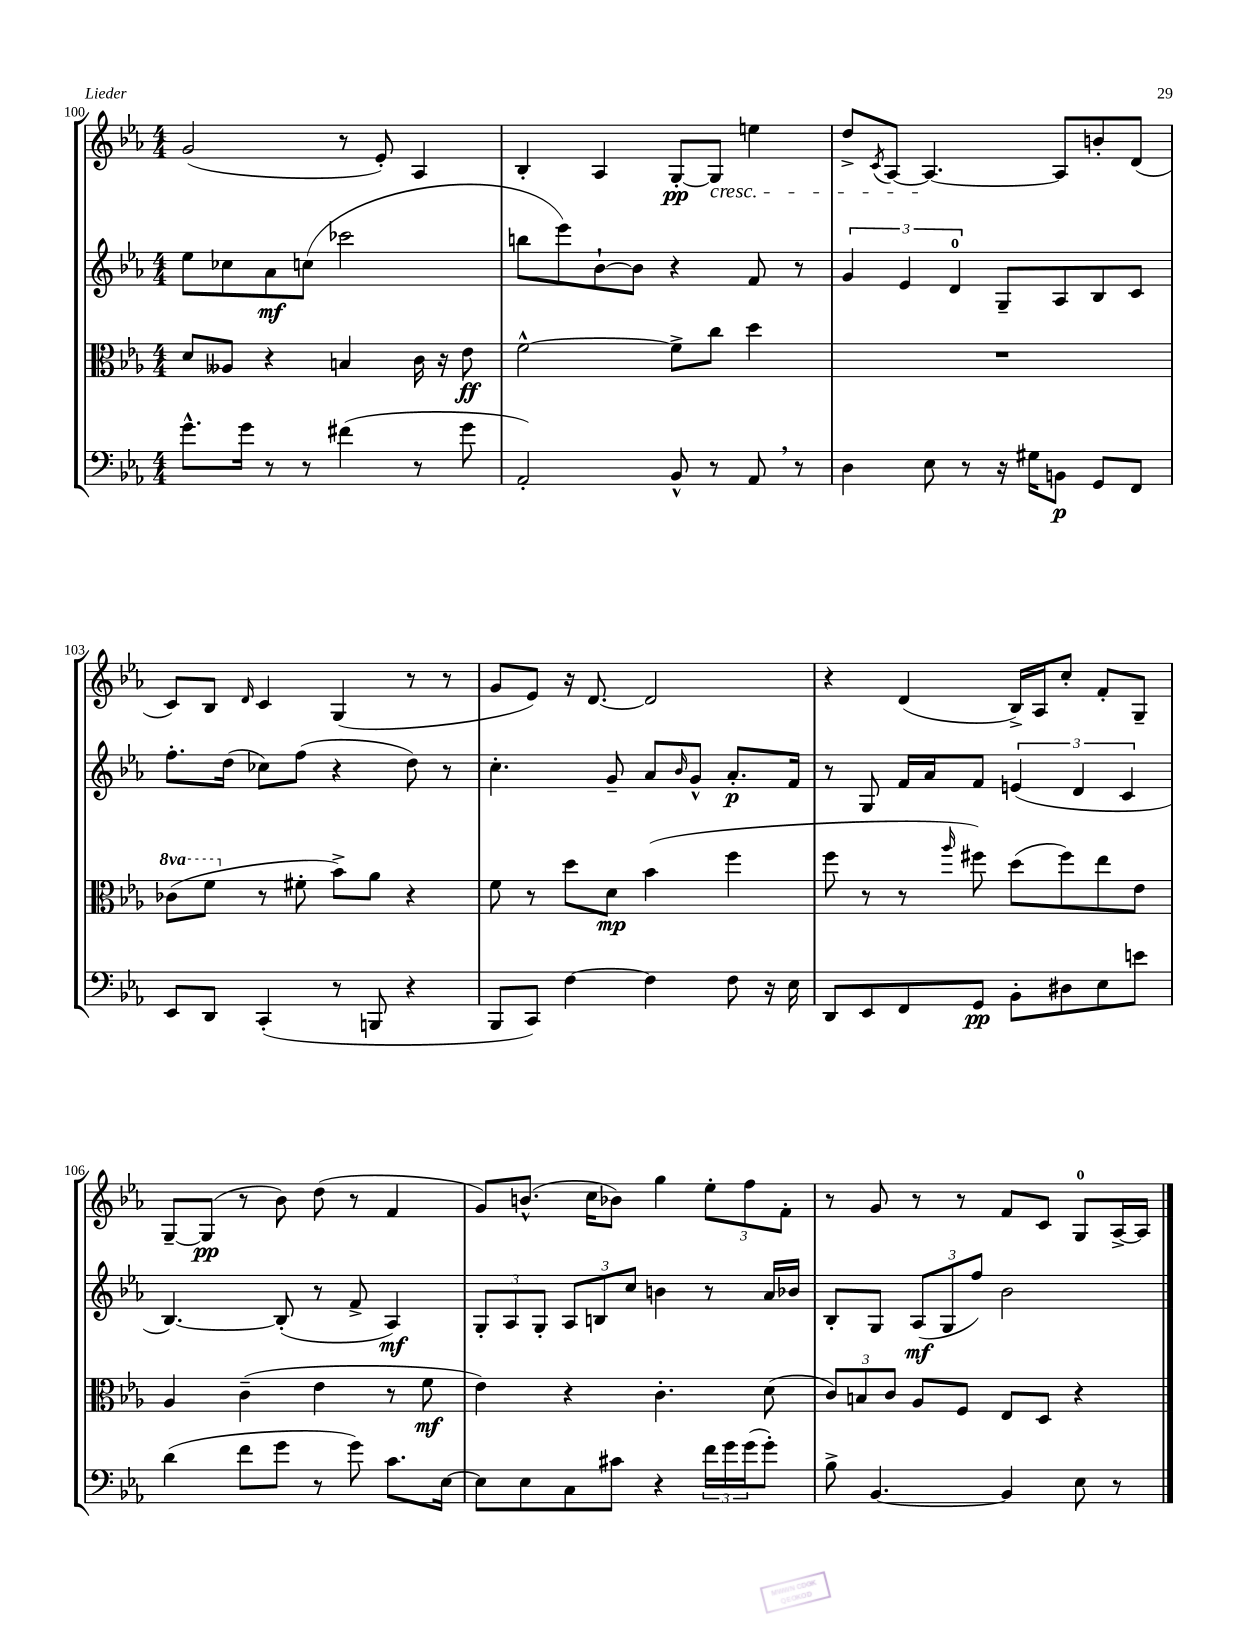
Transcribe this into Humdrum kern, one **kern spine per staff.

**kern	**dynam	**kern	**dynam	**kern	**dynam	**kern	**dynam
*part4	*part4	*part3	*part3	*part2	*part2	*part1	*part1
*staff4	*staff4	*staff3	*staff3	*staff2	*staff2	*staff1	*staff1
*clefF4	*	*clefC3	*	*clefG2	*	*clefG2	*
*k[b-e-a-]	*	*k[b-e-a-]	*	*k[b-e-a-]	*	*k[b-e-a-]	*
*M4/4	*	*M4/4	*	*M4/4	*	*M4/4	*
=100	=100	=100	=100	=100	=100	=100	=100
8.g^^\L	.	8d/L	.	8ee-\L	.	(2g/	.
.	.	8A--X/J	.	8cc-X\	.	.	.
16g\Jk	.	.	.	.	.	.	.
8r	.	4r	.	8a-\	mf	.	.
8r	.	.	.	(8ccn\J	.	.	.
(4f#X\	.	4Bn/	.	2ccc-X\	.	8r	.
.	.	.	.	.	.	8e-'/)	.
8r	.	16c\	.	.	.	4A-/	.
.	.	16r	.	.	.	.	.
8g\	.	8e-\	ff	.	.	.	.
=101	=101	=101	=101	=101	=101	=101	=101
2AA-'/)	.	[2f^^\	.	8bbn\L	.	4B-'/	.
.	.	.	.	8eee-\)	.	.	.
.	.	.	.	[8b-`\	.	4A-/	.
.	.	.	.	8b-\J]	.	.	.
8BB-^^/	.	8f^\L]	.	4r	.	[8G'/L	pp
!	!	!	!	!	!	!LO:TX:b:i:t=cresc.	!
8r	.	8cc\J	.	.	.	8G/J]	.
8AA-,/	.	4dd\	.	8f/	.	4een\	.
8r	.	.	.	8r	.	.	.
=102	=102	=102	=102	=102	=102	=102	=102
4D\	.	1r	.	6g/	.	8dd^/L	.
.	.	.	.	.	.	8qc/	.
.	.	.	.	.	.	[8A-/J	.
.	.	.	.	6e-/	.	.	.
8E-\	.	.	.	.	.	4.A-/_	.
.	.	.	.	6d/	.	.	.
8r	.	.	.	.	.	.	.
16r	.	.	.	8G~/L	.	.	.
16G#X\KL	.	.	.	.	.	.	.
8BBn\J	p	.	.	8A-/	.	8A-/L]	.
8GG/L	.	.	.	8B-/	.	8bn'/	.
8FF/J	.	.	.	8c/J	.	(8d/J	.
!!LO:LB:g=z
=103	=103	=103	=103	=103	=103	=103	=103
*	*	*8va	*	*	*	*	*
8EE-/L	.	(8cc-X\L	.	8.ff'\L	.	8c/L)	.
8DD/J	.	8ff\J	.	.	.	8B-/J	.
.	.	.	.	(16dd\Jk	.	.	.
.	.	.	.	.	.	16qqd/	.
*	*	*X8va	*	*	*	*	*
(4CC'/	.	8r	.	8cc-X\L)	.	4c/	.
.	.	8f#X'\	.	(8ff\J	.	.	.
8r	.	8b-^\L)	.	4r	.	(4G/	.
8BBBn/	.	8a-\J	.	.	.	.	.
4r	.	4r	.	8dd\)	.	8r	.
.	.	.	.	8r	.	8r	.
=104	=104	=104	=104	=104	=104	=104	=104
8BBB-/L	.	8f\	.	4.cc'\	.	8g/L	.
8CC/J)	.	8r	.	.	.	8e-/J)	.
[4F\	.	8dd\L	.	.	.	16r	.
.	.	.	.	.	.	[8.d/	.
.	.	8d\J	mp	8g~/	.	.	.
4F\]	.	(4b-\	.	8a-/L	.	2d/]	.
.	.	.	.	16qqb-/	.	.	.
.	.	.	.	8g^^/J	.	.	.
8F\	.	4ff\	.	8.a-'/L	p	.	.
16r	.	.	.	.	.	.	.
16E-\	.	.	.	16f/Jk	.	.	.
=105	=105	=105	=105	=105	=105	=105	=105
8DD/L	.	8ff\	.	8r	.	4r	.
8EE-/	.	8r	.	8G/	.	.	.
8FF/	.	8r	.	16f/LL	.	(4d/	.
.	.	.	.	16a-/J	.	.	.
.	.	16qqaa-/	.	.	.	.	.
8GG/J	pp	8ff#X\)	.	8f/J	.	.	.
8BB-'\L	.	(8dd\L	.	(6en/	.	16B-^/LL)	.
.	.	.	.	.	.	16A-/J	.
8D#X\	.	8ff#\)	.	.	.	8cc'/J	.
.	.	.	.	6d/	.	.	.
8E-\	.	8ee-\	.	.	.	8f'/L	.
.	.	.	.	6c/	.	.	.
8en\J	.	8e-\J	.	.	.	8G~/J	.
!!LO:LB:g=z
=106	=106	=106	=106	=106	=106	=106	=106
(4d\	.	4A-/	.	[4.B-/)	.	[8G~/L	.
.	.	.	.	.	.	(8G/J]	pp
8f\L	.	(4c~\	.	.	.	8r	.
8g\J	.	.	.	(8B-'/]	.	8b-\)	.
8r	.	4e-\	.	8r	.	(8dd\	.
8g\)	.	.	.	8f^/	.	8r	.
8.c\L	.	8r	.	4A-/)	mf	4f/	.
.	.	8f\	mf	.	.	.	.
[16E-\Jk	.	.	.	.	.	.	.
=107	=107	=107	=107	=107	=107	=107	=107
8E-\L]	.	4e-\)	.	12G'/L	.	8g/L)	.
.	.	.	.	12A-/	.	.	.
8E-\	.	.	.	.	.	(8.bn^^/J	.
.	.	.	.	12G'/J	.	.	.
8C\	.	4r	.	12A-/L	.	.	.
.	.	.	.	.	.	16cc\KL	.
.	.	.	.	12Bn/	.	.	.
8c#X\J	.	.	.	.	.	8b-X\J)	.
.	.	.	.	12cc/J	.	.	.
4r	.	4.c'\	.	4bn\	.	4gg\	.
24f\LL	.	.	.	8r	.	12ee-'\L	.
24g\	.	.	.	.	.	.	.
(24g\J	.	.	.	.	.	12ff\	.
8g'\J)	.	(8d\	.	16a-/LL	.	.	.
.	.	.	.	.	.	12f'\J	.
.	.	.	.	16b-X/JJ	.	.	.
=108	=108	=108	=108	=108	=108	=108	=108
8B-^\	.	12c/L)	.	8B-'/L	.	8r	.
.	.	12Bn/	.	.	.	.	.
[4.BB-/	.	.	.	8G/J	.	8g/	.
.	.	12c/J	.	.	.	.	.
.	.	8A-/L	.	(12A-/L	mf	8r	.
.	.	.	.	12G/	.	.	.
.	.	8F/J	.	.	.	8r	.
.	.	.	.	12ff/J)	.	.	.
4BB-/]	.	8E-/L	.	2b-\	.	8f/L	.
.	.	8D/J	.	.	.	8c/J	.
8E-\	.	4r	.	.	.	8G/L	.
8r	.	.	.	.	.	[16A-^/L	.
.	.	.	.	.	.	16A-/JJ]	.
==	==	==	==	==	==	==	==
*-	*-	*-	*-	*-	*-	*-	*-
